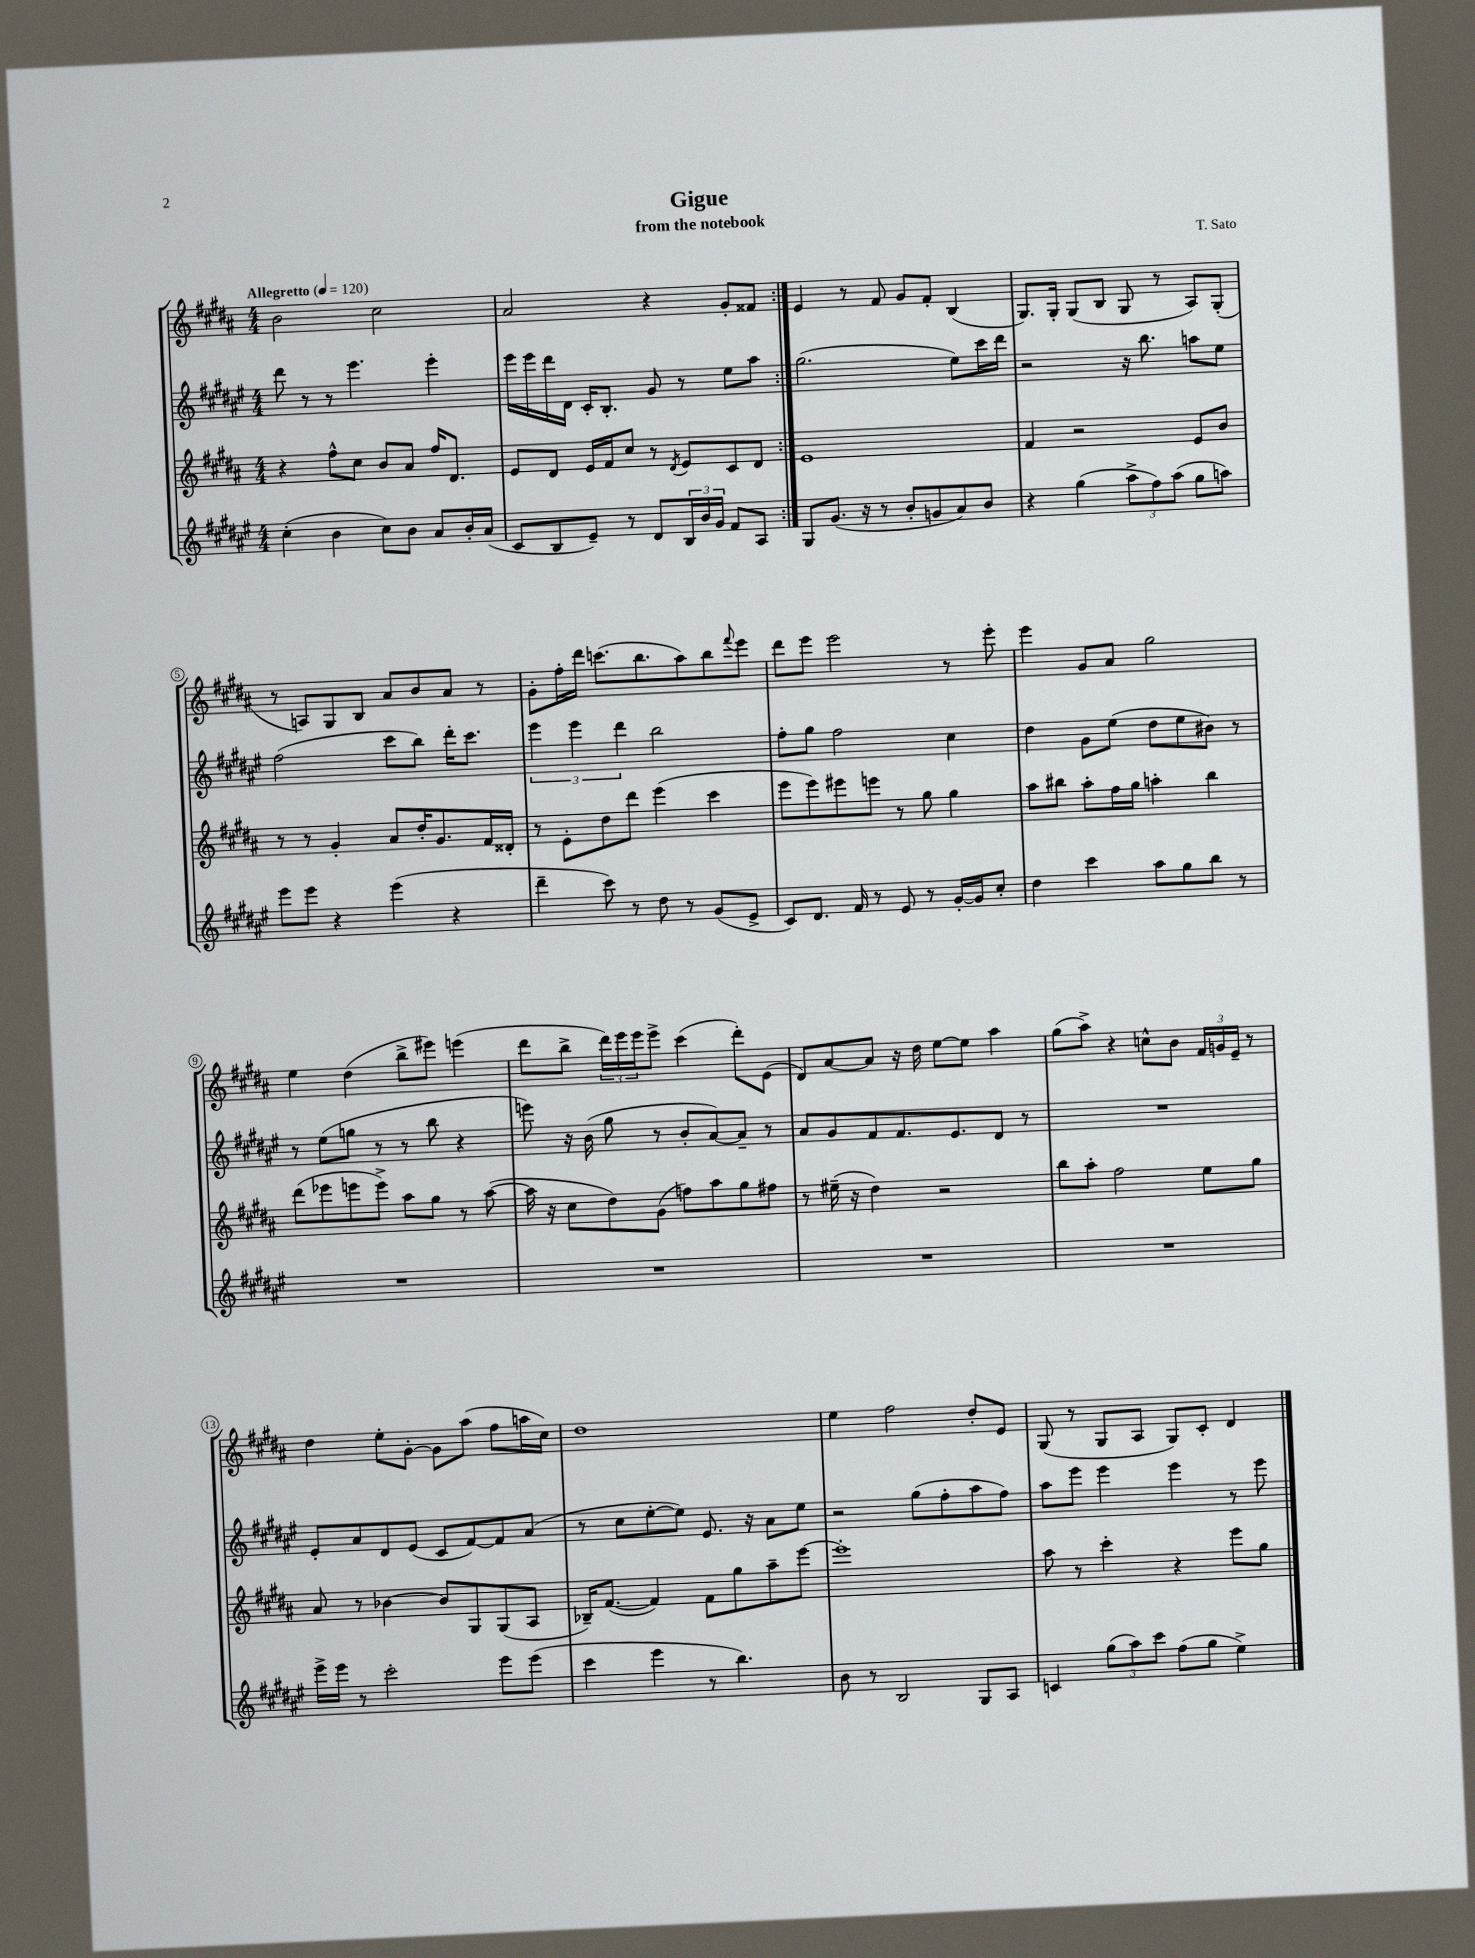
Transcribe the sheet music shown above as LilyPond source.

\header { title = "Gigue" composer = "T. Sato" subtitle = "from the notebook" }
<<
\new StaffGroup <<
\new Staff = "s0" {
    \clef treble \key b \major \numericTimeSignature \time 4/4 \tempo "Allegretto" 4 = 120
    \repeat volta 2 { b'2 cis''2 |
    ais'2 r4 gis'8-. fisis'8 | }
    e'4 r8 fis'8 gis'8 fis'8-. b4( |
    gis8.) gis16-. gis8( b8 gis8 r8 ais8) gis8-.( |
    r8 a8) gis8 b8 ais'8 b'8 ais'8 r8 |
    gis'8-. fis''16-. dis'''16 c'''8.( b''8. ais''8) b''8 \appoggiatura { fis'''8 } e'''8 |
    dis'''8 e'''8 e'''2 r8 e'''8-. |
    e'''4 gis'8 ais'8 gis''2 |
    e''4 dis''4( b''8-> eis'''8) e'''4( |
    dis'''8 b''8-> \tuplet 3/2 { dis'''16) e'''16 e'''16 } e'''8-> cis'''4( dis'''8-.) e'8( |
    dis'8) ais'8~ ais'8 r16 dis''16 e''8~ e''8 ais''4 |
    gis''8( ais''8->) r4 c''8-^ b'8 \tuplet 3/2 { fis'16 g'16 e'16-- } r8 |
    dis''4 e''8-. gis'8~-. gis'8 ais''8( fis''8 a''16 cis''16) |
    dis''1 |
    e''4 fis''2 dis''8-. e'8 |
    gis8( r8 gis8 ais8 gis8) cis'8-. dis'4 \bar "|." |
}
\new Staff = "s1" {
    \clef treble \key fis \major \numericTimeSignature \time 4/4
    \repeat volta 2 { dis'''8 r8 r8 eis'''4. eis'''4-. |
    eis'''16 eis'''16 dis'''16 dis'16 cis'16-. b8.-. gis'8 r8 eis''8 ais''8 | }
    gis''2.( eis''8) cis'''16 dis'''16 |
    r2 r16 b''8. a''8 eis''8 |
    fis''2( cis'''8 b''8) dis'''16-. cis'''8. |
    \tuplet 3/2 { eis'''4 eis'''4 dis'''4 } b''2 |
    fis''8-. gis''8 fis''2 cis''4 |
    dis''4 gis'8 eis''8( dis''8 eis''8 bis'8) r8 |
    r8 eis''8( g''8 r8 r8 b''8 r4 |
    e'''8) r16 b'16( gis''8 r8 b'8-. ais'8~) ais'8-- r8 |
    ais'8 gis'8 fis'8 fis'8. eis'8. dis'8 r8 |
    R1 |
    eis'8-. ais'8 dis'8 eis'8( cis'8 fis'8~) fis'8 ais'8( |
    r8 cis''8 eis''8~-. eis''8) eis'8. r16 ais'8 eis''8 |
    r2 gis''8( fis''8-. ais''8 fis''8) |
    ais''8 eis'''8 eis'''4 eis'''4 r8 eis'''8 \bar "|." |
}
\new Staff = "s2" {
    \clef treble \key b \major \numericTimeSignature \time 4/4
    \repeat volta 2 { r4 fis''8-^ cis''8 b'8 ais'8 fis''16 dis'8. |
    e'8 dis'8 e'16 fis'16 cis''8 r8 \acciaccatura { dis'8 } e'8 cis'8 dis'8 | }
    e'1 |
    fis'4 r2 e'8 b'8 |
    r8 r8 gis'4-. ais'8 dis''16-. gis'8. fis'16 disis'16-. |
    r8 e'8-. dis''8 dis'''8 e'''4( cis'''4 |
    e'''8 e'''8) eis'''8 e'''8 r8 gis''8 gis''4 |
    ais''8 bis''8 ais''8-. fis''16 gis''16 a''4-. bis''4 |
    dis'''8( ees'''8 e'''8 e'''8->) ais''8 gis''8 r8 ais''8~( |
    ais''16 r16 cis''8 dis''8) gis'8( f''8) ais''8 gis''8 fis''8 |
    r8 eis''16--( r16 dis''4) r2 |
    b''8 ais''8-. fis''2 e''8 gis''8 |
    ais'8 r8 bes'4~ bes'8 gis8 gis8( ais8 |
    bes16--) fis'8.~( fis'4) fis'8 gis''8 ais''8-- e'''8~ |
    e'''1-. |
    ais''8 r8 cis'''4-. r4 e'''8 gis''8 \bar "|." |
}
\new Staff = "s3" {
    \clef treble \key fis \major \numericTimeSignature \time 4/4
    \repeat volta 2 { cis''4-.( b'4 cis''8) b'8 ais'8 b'16-. ais'16( |
    cis'8 b8 eis'8--) r8 dis'8 \tuplet 3/2 { b16 b'16 gis'16 } fis'8 ais8 | }
    gis8 gis'8.( r16 r8 b'8-. g'8 ais'8) b'8 |
    r4 gis''4( \tuplet 3/2 { ais''8-> fis''8) ais''8( } gis''8 a''8) |
    eis'''8 eis'''8 r4 eis'''4( r4 |
    dis'''4-- cis'''8) r8 dis''8 r8 gis'8( eis'8-> |
    cis'8) dis'8. fis'16 r8 eis'8 r8 gis'16~-. gis'16 cis''8-. |
    dis''4 cis'''4 ais''8 gis''8 b''8 r8 |
    R1 |
    R1 |
    R1 |
    R1 |
    eis'''16-> eis'''16 r8 cis'''2-. eis'''8 eis'''8( |
    cis'''4 eis'''4 r8 b''4.) |
    b'8 r8 b2 gis8 ais8 |
    c'4 \tuplet 3/2 { gis''8( ais''8) cis'''8 } fis''8( gis''8 eis''4->) \bar "|." |
}
>>
>>
\layout { \context { \Score \override BarNumber.stencil = #(make-stencil-circler 0.1 0.3 ly:text-interface::print) } }
